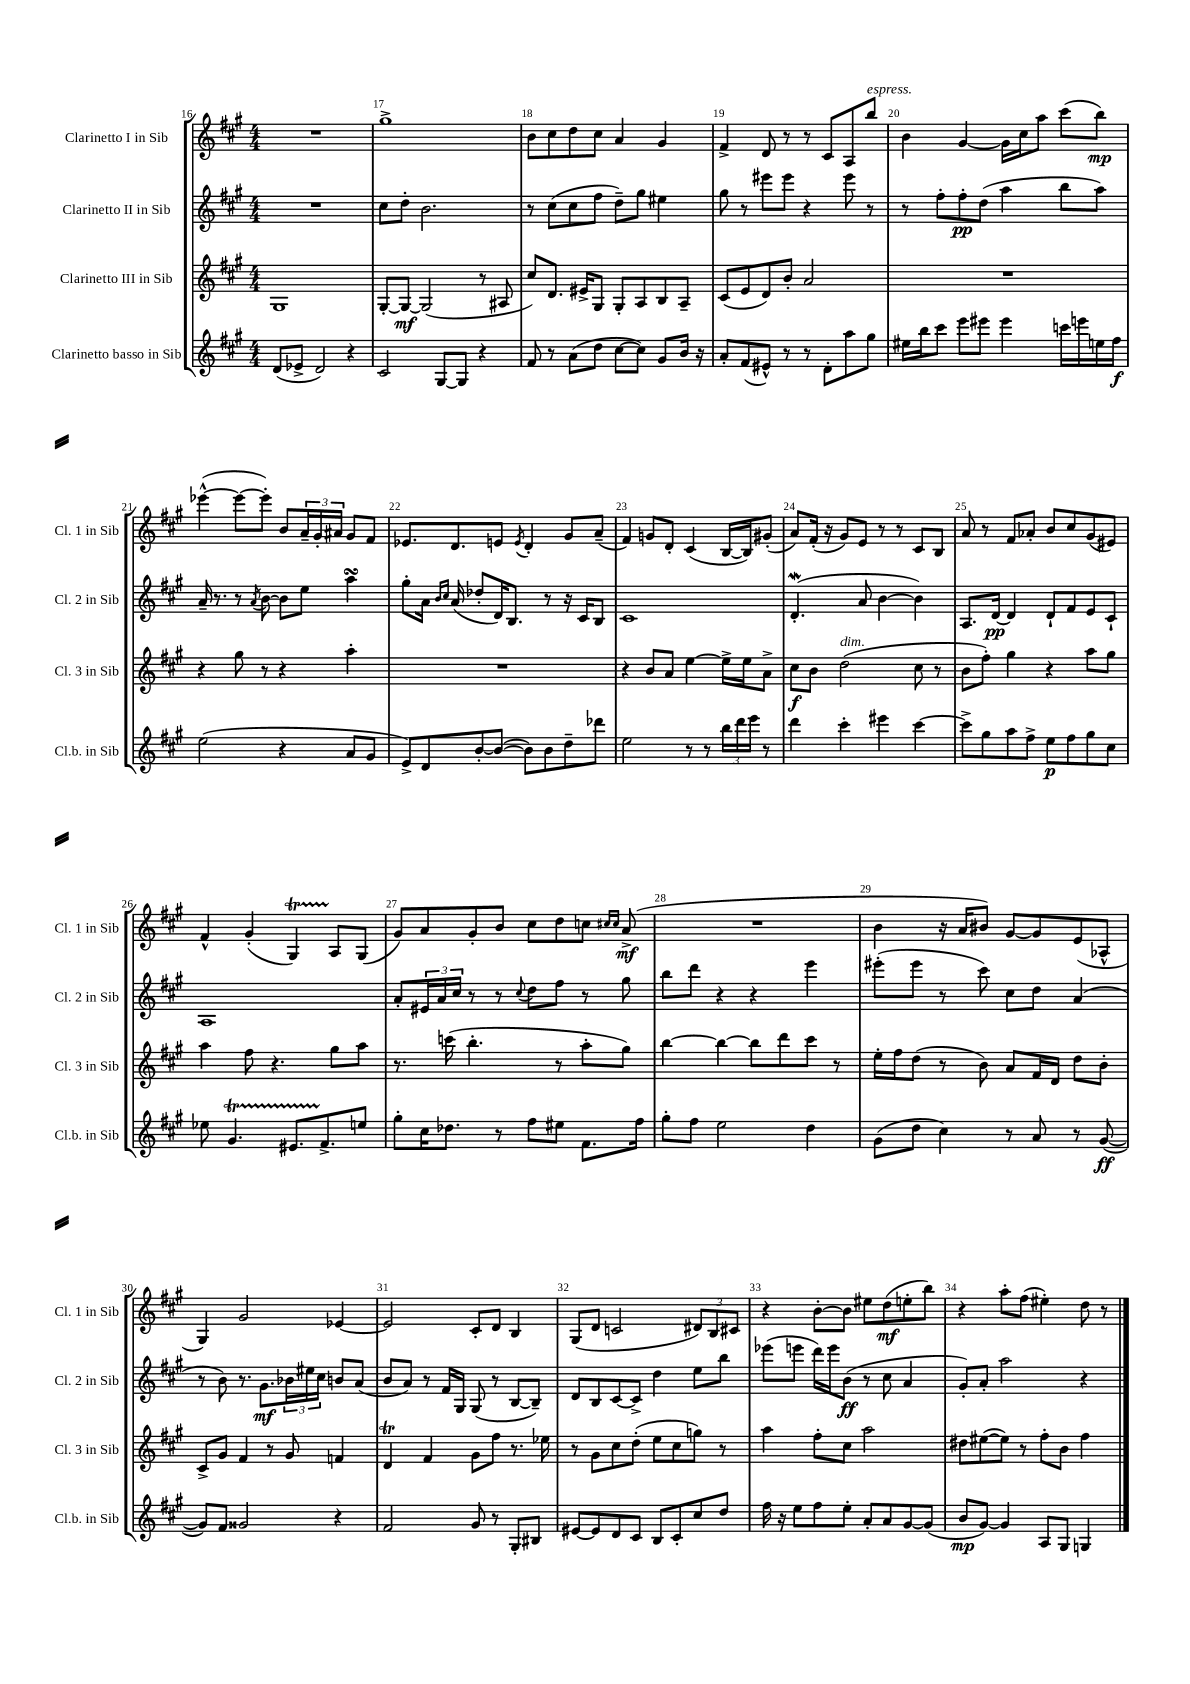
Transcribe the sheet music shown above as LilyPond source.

<<
\new StaffGroup <<
\new Staff = "s0" \with { instrumentName = "Clarinetto I in Sib" shortInstrumentName = "Cl. 1 in Sib" } {
    \clef treble \key a \major \numericTimeSignature \time 4/4
    R1 |
    gis''1-> |
    b'8 cis''8 d''8 cis''8 a'4 gis'4 |
    fis'4-> d'8 r8 r8 cis'8 a8 b''8^\markup { \italic "espress." } |
    b'4 gis'4~ gis'16 cis''16 a''8 cis'''8( b''8\mp) |
    ees'''4~-^( ees'''8~ ees'''8-.) b'8 \tuplet 3/2 { a'16-- gis'16-. ais'16 } gis'8 fis'8 |
    ees'8. d'8. e'8 \acciaccatura { e'8 } d'4-. gis'8 a'8--( |
    fis'4) g'8 d'8-. cis'4( b16~ b16) gis'8-.( |
    a'8) fis'16-.( r16 gis'8) e'8 r8 r8 cis'8 b8 |
    a'8 r8 fis'8 aes'8-. b'8 cis''8 gis'8( eis'8) |
    fis'4-^ gis'4-.( gis4\startTrillSpan) a8\stopTrillSpan gis8( |
    gis'8) a'8 gis'8-. b'8 cis''8 d''8 c''8 \grace { cis''16 cis''16 } a'8->\mf( |
    R1 |
    b'4 r16 a'16 bis'8) gis'8~ gis'8 e'8( aes8-^ |
    gis4) gis'2 ees'4~ |
    ees'2 cis'8-. d'8 b4 |
    gis8( d'8 c'2 \tuplet 3/2 { dis'8) b8 cis'8 } |
    r4 b'8~-. b'8 eis''8 d''8\mf( e''8-. b''8) |
    r4 a''8-. fis''8( eis''4-.) d''8 r8 \bar "|." |
}
\new Staff = "s1" \with { instrumentName = "Clarinetto II in Sib" shortInstrumentName = "Cl. 2 in Sib" } {
    \clef treble \key a \major \numericTimeSignature \time 4/4
    R1 |
    cis''8 d''8-. b'2. |
    r8 cis''8( cis''8 fis''8 d''8--) gis''8 eis''4 |
    gis''8 r8 eis'''8 eis'''8 r4 eis'''8 r8 |
    r8 fis''8-. fis''8-.\pp d''8( a''4 b''8 a''8) |
    a'16-- r8. r8 \acciaccatura { a'8 } b'8~ b'8 e''8 a''4\turn |
    gis''8-. a'16 \grace { b'16 cis''16 } a'16( des''8-. d'16) b8. r8 r16 cis'16 b8 |
    cis'1 |
    d'4.-.\mordent( a'8 b'4~ b'4) |
    a8. d'16~\pp d'4 d'8-! fis'8 e'8 cis'8-! |
    a1 |
    a'8-. \tuplet 3/2 { eis'16 a'16 cis''16 } r8 r8 \appoggiatura { cis''8 } d''8 fis''8 r8 gis''8 |
    b''8 d'''8 r4 r4 e'''4 |
    eis'''8-.( eis'''8 r8 cis'''8) cis''8 d''8 a'4( |
    r8 b'8) r8. gis'8.\mf \tuplet 3/2 { bes'16 eis''16 cis''16 } b'8 a'8( |
    b'8 a'8) r8 fis'16 gis16 gis8( r8 b8~ b8--) |
    d'8 b8 cis'8~ cis'8-> d''4 e''8 b''8 |
    ees'''8( e'''8 d'''16) e'''16 b'8\ff( r8 cis''8 a'4 |
    gis'8-.) a'8-. a''2 r4 \bar "|." |
}
\new Staff = "s2" \with { instrumentName = "Clarinetto III in Sib" shortInstrumentName = "Cl. 3 in Sib" } {
    \clef treble \key a \major \numericTimeSignature \time 4/4
    gis1 |
    gis8~-. gis8~\mf gis2( r8 ais8 |
    cis''8) d'8. eis'16-> gis8 gis8-. a8 b8 a8-- |
    cis'8( e'8 d'8) b'8-. a'2 |
    R1 |
    r4 gis''8 r8 r4 a''4-. |
    R1 |
    r4 b'8 a'8 e''4~ e''16-> e''16 a'8-> |
    cis''8\f b'8 d''2^\markup { \italic "dim." }( cis''8 r8 |
    b'8 fis''8-.) gis''4 r4 a''8 gis''8 |
    a''4 fis''8 r4. gis''8 a''8 |
    r8. c'''16( b''4.-. r8 a''8-. gis''8) |
    b''4~ b''4~ b''8 d'''8 cis'''8 r8 |
    e''16-. fis''16 d''8( r8 b'8) a'8 fis'16 d'16 d''8 b'8-. |
    cis'8-> gis'8 fis'4 r8 gis'8 f'4 |
    d'4\trill fis'4 gis'8 fis''8 r8. ees''16 |
    r8 gis'8 cis''8 d''8-.( e''8 cis''8 g''8) r8 |
    a''4 fis''8-. cis''8 a''2 |
    dis''8 eis''8~( eis''8) r8 fis''8-. b'8 fis''4 \bar "|." |
}
\new Staff = "s3" \with { instrumentName = "Clarinetto basso in Sib" shortInstrumentName = "Cl.b. in Sib" } {
    \clef treble \key a \major \numericTimeSignature \time 4/4
    d'8( ees'8-> d'2) r4 |
    cis'2 gis8~ gis8 r4 |
    fis'8 r8 a'8( d''8 cis''8~ cis''8) gis'8 b'16 r16 |
    a'8-. fis'8( eis'8-^) r8 r8 d'8-. a''8 gis''8 |
    eis''16 b''16 cis'''8 e'''8 eis'''8 eis'''4 c'''16 e'''16 e''16 fis''16\f |
    e''2( r4 a'8 gis'8 |
    e'8->) d'8 b'8~-. b'8~( b'8) b'8 d''8-- des'''8 |
    e''2 r8 r8 \tuplet 3/2 { b''16 d'''16 e'''16 } r8 |
    d'''4 cis'''4-. eis'''4 cis'''4~ |
    cis'''8-> gis''8 a''8 fis''8-> e''8\p fis''8 gis''8 cis''8 |
    ees''8 gis'4.\startTrillSpan eis'8. fis'8.->\stopTrillSpan e''8 |
    gis''8-. cis''16 des''8. r8 fis''8 eis''8 fis'8. fis''16 |
    gis''8-. fis''8 e''2 d''4 |
    gis'8( d''8 cis''4) r8 a'8 r8 gis'8~\ff( |
    gis'8) fis'8 gisis'2 r4 |
    fis'2 gis'8 r8 gis8-. bis8 |
    eis'8~ eis'8 d'8 cis'8 b8 cis'8-. cis''8 d''8 |
    fis''16 r16 e''8 fis''8 e''8-. a'8-. a'8 gis'8~ gis'8( |
    b'8\mp gis'8~) gis'4 a8 gis8 g4 \bar "|." |
}
>>
>>
\layout { \context { \Score currentBarNumber = #16 \override BarNumber.break-visibility = ##(#f #t #t) barNumberVisibility = #all-bar-numbers-visible } }
